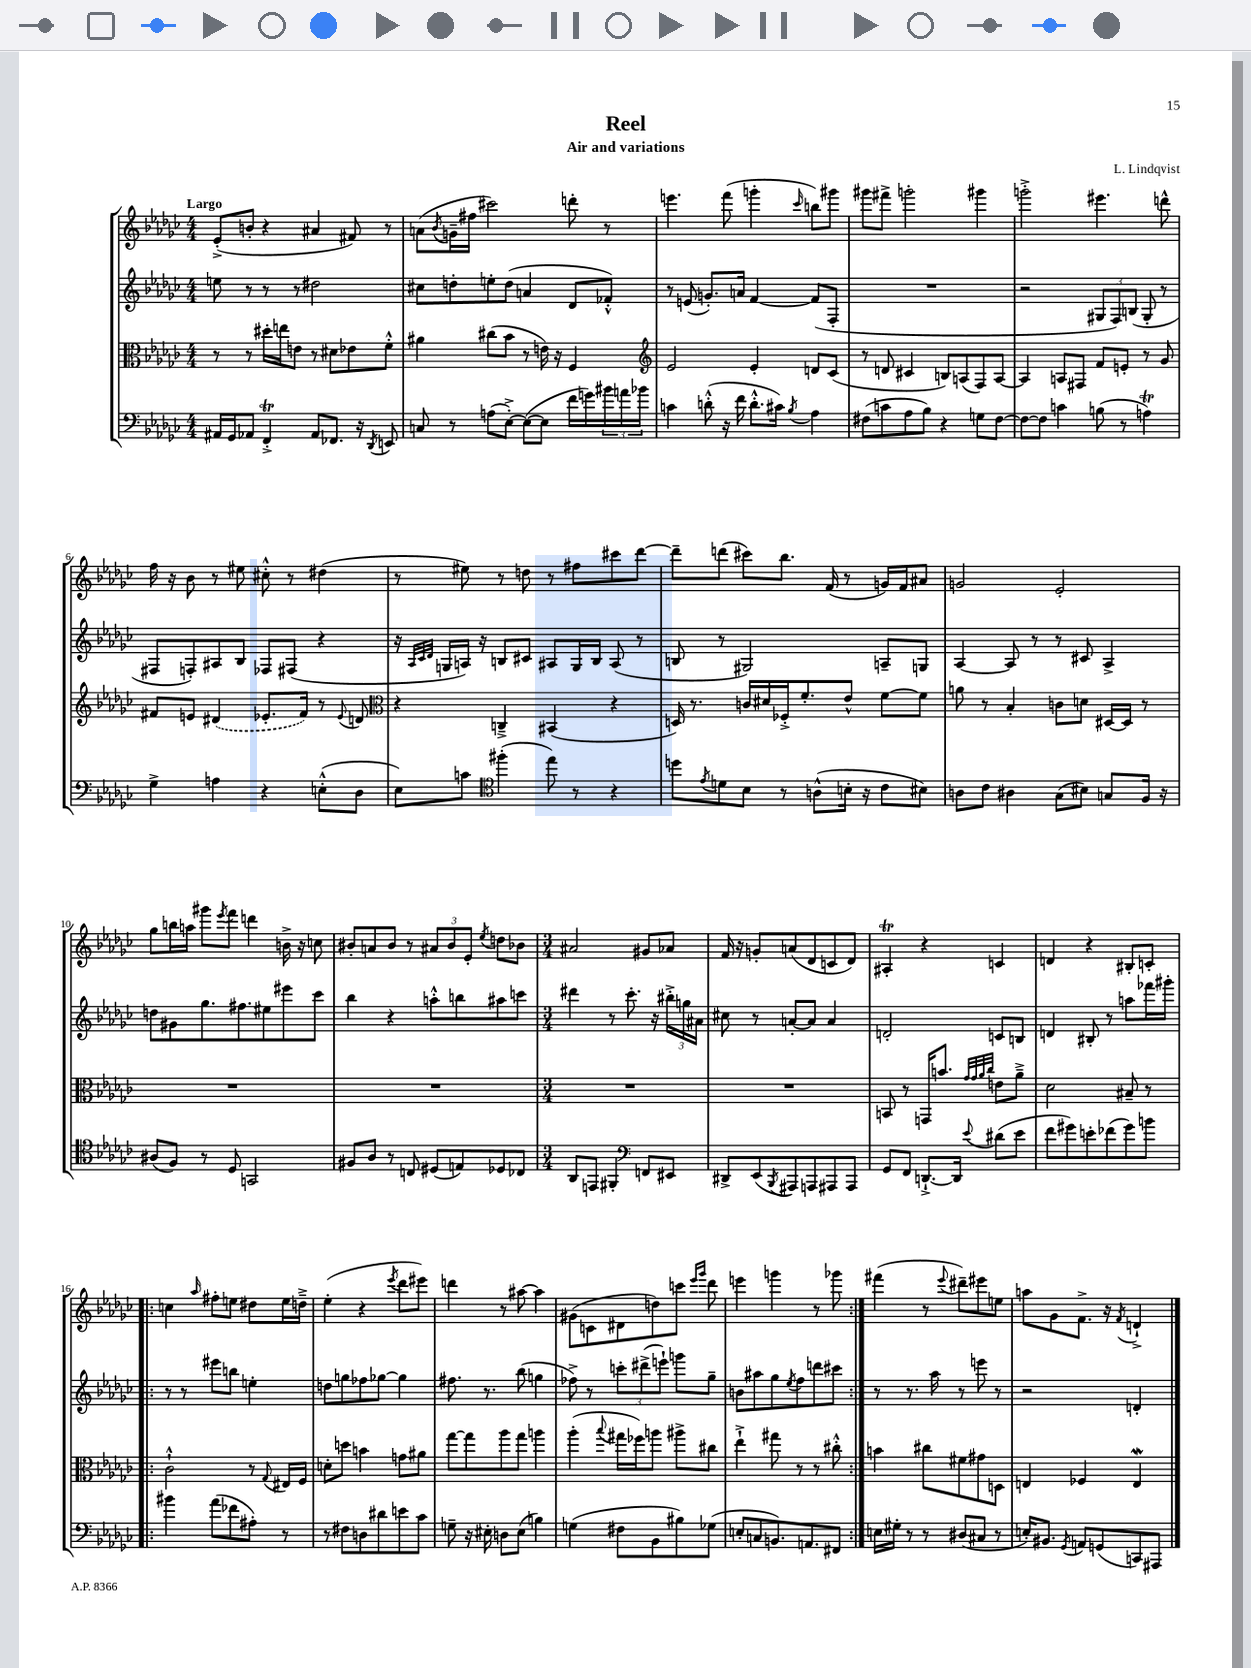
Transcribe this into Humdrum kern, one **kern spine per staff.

**kern	**kern	**kern	**kern
*part4	*part3	*part2	*part1
*staff4	*staff3	*staff2	*staff1
*clefF4	*clefC3	*clefG2	*clefG2
*k[b-e-a-d-g-c-]	*k[b-e-a-d-g-c-]	*k[b-e-a-d-g-c-]	*k[b-e-a-d-g-c-]
*M4/4	*M4/4	*M4/4	*M4/4
=1	=1	=1	=1
!	!	!	!LO:TX:a:B:t=Largo
16AA#X/LL	8r	8een\	(8e-'^/L
16GG-/J	.	.	.
8AA-X/J	8r	8r	8bn'/J
4FFt'^/	16dd#X'\LL	8r	4r
.	16een\J	.	.
.	8en\J	8r	.
8AA-/L	8r	2dd#X\	4a#X/
8.FF-X/J	8d#X\L	.	.
.	8e-X\	.	8f#X/)
16r	.	.	.
8qDD-/	.	.	.
8EEn/	8f'^^\J	.	8r
=2	=2	=2	=2
8Cn/	4a#X\	8cc#X\L	(8an\L
.	.	.	8qb-/
8r	.	8ddn'\	16gn~\L
.	.	.	16ff#X\JJ
(8An\L	(8cc#X\L	8een'\	2ccc#X\)
[8E-'^\J)	8b-\J	(8dd\J	.
(8E-\L_	8r	4an/	.
8E-\J]	16en\)	.	.
.	16r	.	.
16f\LL	4F/	8d-/L	8dddn'\
16gn\)	.	.	.
24b#X\	.	8f-X'^^/J)	8r
24an\	.	.	.
24b-X\JJ	.	.	.
=3	=3	=3	=3
*	*clefG2	*	*
4cn\	2e-/	8r	4.eeen\
.	.	(8en/	.
(8dn'^^\	.	8.gn'/L)	.
16r	.	.	(8fff\
16f\	.	16an/Jk	.
8.d'^^\L	4e-'/	[4f/	4gggn'\
16c#X\Jk)	.	.	.
8qB-/	.	.	16qqccc-/
4A-\	8dn/L	(8f/L]	8bbn\L)
.	(8c-/J	8F'/J	8ggg#X\J
=4	=4	=4	=4
(8F#X\L	8r	1r	8ggg#X\L
8cn\	8dn/	.	8fff#X^\J
8A-\	4c#X/	.	2gggn'\
8B-\J)	.	.	.
4r	8Bn/L)	.	.
.	(8An/	.	.
8Gn\L	8F/)	.	4ggg#X\
[8F#\J	[8A/J	.	.
=5	=5	=5	=5
8F#\L_	4A/]	2r	2gggn'^\
8F#\J]	.	.	.
4cn\	8An/L	.	.
.	8F#X/J	.	.
(8Bn\	8f/L	12G#X/L	4.eee#X\
.	.	12F/)	.
8r	8en'/J	.	.
.	.	(12Bn/J	.
4Ant\)	8r	8G#'/	.
.	8g-/	8r	8dddn^^\
!!LO:LB:g=z
=6	=6	=6	=6
4G-^\	8f#X/L	8F#X/L	16ff\
.	.	.	16r
.	8en/J	8Fn'/)	8b-\
4An\	(4d#X/	8A#X/	8r
.	.	8B-/J	8ee#X\
4r	8.e-X'/L	8F-X/L	8cc#X'^^\
.	.	(8F#X/J	8r
.	16f#/Jk)	.	.
(8En'^^\L	8r	4r	(4dd#X\
.	8qqe-/	.	.
8D-\J	8dn/	.	.
=7	=7	=7	=7
*	*clefC3	*	*
8E-\L)	4r	16r	8r
.	.	32qqA-/LLL	.
.	.	32qqc-/	.
.	.	32qqd-/JJJ	.
.	.	16Gn/LL	.
8cn\J	.	16An/JJ)	8ee#X\)
.	.	16r	.
*clefC4	*	*	*
(4ff#X'\	4Cn~^/	8Bn/L	8r
.	.	8c#X/J	8ddn\
8ee-\)	(4BB#X/	8A#X/L	8r
8r	.	16G/L	8ff#X\L
.	.	16B/JJ	.
4r	4r	(8A#/	8ccc#X\
.	.	8r	[8ddd-\J
=8	=8	=8	=8
8ddn\L	16Dn/)	8Bn/	8ddd-~\L]
.	8.r	.	.
8qe-/	.	.	.
8dn\	.	8r	(8dddn\J
8B-\J	16cn/LL	2G#X/)	8ccc#X\L)
.	16d#X/	.	.
8r	16F-X'^/J	.	8.bb-\J
.	8.f'/	.	.
(8An^^\L	.	.	.
.	.	.	(16f/
16Bn'\Jk	8e-^^/J	.	8r
16r	.	.	.
8c-\L	[8f\L	8An~/L	16gn/LL)
.	.	.	16f/J
8B#X\J)	8f\J]	8Gn/J	8a#X/J
=9	=9	=9	=9
8An\L	8an\	[4A-/	2gn/
8c-\J	8r	.	.
4A#X\	4B-'/	8A-/]	.
.	.	8r	.
(8G-\L	8cn\L	8r	2e-'/
8B#X\J)	8dn\J	8c#X/	.
8Gn/L	[16D#X/LL	4A-^/	.
.	16D#/JJ]	.	.
16F/Jk	8r	.	.
16r	.	.	.
!!LO:LB:g=z
=10	=10	=10	=10
(8A#X/L	1r	8ddn\L	8gg-\L
8F/J)	.	8g#X\	16bbn\L
.	.	.	16aan\JJ
8r	.	8.gg-\	8ggg#X\L
.	.	.	8qeee-/
8D-/	.	.	8fff\J
.	.	8.ff#X\	.
2GGn/	.	.	4dddn\
.	.	8ee#X\	.
.	.	8eee#X\	16bn^\
.	.	.	16r
.	.	8ccc-\J	8ccn\
=11	=11	=11	=11
8F#X/L	1r	4bb-\	8b#X'/L
8A-/J	.	.	8an/
8r	.	4r	8b#/J
8Cn/	.	.	8r
(8D#X/L	.	8aan'^^\L	12a#X/L
.	.	.	12b#/
8En/)	.	8bbn\	.
.	.	.	12e-'/J
.	.	.	8qee-/
8D-X/	.	8aa#X\	8ddn\L
8C-X/J	.	8cccn\J	8b-X\J
=12	=12	=12	=12
*M3/4	*M3/4	*M3/4	*M3/4
8AA-/L	2.r	4ddd#X\	2a#X/
8EEn/J	.	.	.
4FF#X'/	.	8r	.
.	.	8.ccc-'\	.
*clefF4	*	*	*
8FFn/L	.	.	8g#X/L
.	.	16r	.
8EE#X/J	.	24bb#X'^\LL	8a-X/J
.	.	24ggn\	.
.	.	24a#X\JJ	.
=13	=13	=13	=13
8DD#X^/L	2.r	8cc#X\	16f/
.	.	.	16r
(8EE-/	.	8r	8gn'/L
8qBBB-/	.	.	.
8AAA#X/)	.	[8an'/L	(8an/
8AAAn/	.	8a/J]	8d-/
8AAA#X/	.	4a/	8cn/
8AAA#/J	.	.	8d-/J)
=14	=14	=14	=14
8GG-/L	8BBn/	2dn'/	4A#Xt'/
8FF/J	8r	.	.
[8.DDn`^/L	16GGn/KL	.	4r
.	8.bn/J	.	.
16DD/Jk]	.	.	.
.	32qqg-/LLL	.	.
.	32qqg-/	.	.
.	32qqa-/	.	.
8qqe-/	32qqcc-/JJJ	.	.
(8d#X\L	8en\L	8cn/L	4cn/
8e-\J	8a-~^\J	8Bn/J	.
=15	=15	=15	=15
8f\L	2d-\	4dn/	4dn/
8g#X\)	.	.	.
8en'\	.	8B#X'/	4r
(8f-X\	.	8r	.
8g#\)	8B#X~/	8aan\L	8B#X'/L
8bn\J	8r	16fff-X\L	8cn'/J
.	.	16ggg#X'\JJ	.
!!LO:LB:g=z
=16!|:	=16!|:	=16!|:	=16!|:
4b#X\	2c-`^^\	8r	4ccn\
.	.	8r	.
.	.	.	16qqaa-/
(8a-\L	.	8eee#X\L	8ff#X'\L
8f-X\	.	8bbn\J	8een\J
8A#X'\J)	8r	4een'\	8dd#X\L
.	8qqG-/	.	.
8r	16E#X/LL	.	16ee\L
.	16F/JJ	.	16ddn~^\JJ
=17	=17	=17	=17
8r	8dn'\L	8ddn\L	(4ee-'\
8F#X\L	8ddn\J	8ggn\	.
8Dn\	4bn\	8ff-X\	4r
8d#X\	.	[8gg-X\J	.
.	.	.	8qeee-/
8en\	8gn\L	4gg-\]	8ddd-\L
8c-\J	8a#X\J	.	8eee#X\J)
=18	=18	=18	=18
8Gn~\	[8gg-\L	8.ff#X\	4dddn\
16r	8gg-\]	.	.
16E#X'\	.	8.r	.
8Dn\L	8aa-\	.	8r
(8E#\J	8gg-\J	(8bb-\	[8aa#X\
4Bn\)	4aan\	4ggn\	4aa#\]
=19	=19	=19	=19
(4Gn\	(4aa-'\	8ff-X^\)	(8g#X\L
.	.	8r	8cn\
.	8qqbb-/	.	.
8F#X\L	16gg#X\LL	12cccn'\L	8d#X\
.	16ff-X\J)	.	.
.	.	(12ddd#X^\	.
8BB-\	8aan\J	.	8ddn\)
.	.	12eeen`\J)	.
8B#X\)	8aa#X^\L	8gggn\L	8cccn\J
.	.	.	16qqeee-/LL
.	.	.	16qqggg-/JJ
(8G-X\J	8cc#X\J	8gg-~\J	8ddd-\
=20	=20	=20	=20
8En'/L	4ee-`^\	8bn\L	4eeen\
8Cn/	.	8aa#X\	.
8.BBn/)	8gg#X\	8gg-\	4gggn\
.	.	8qee-/	.
.	8r	8ff\	.
8.AAn/	.	.	.
.	8r	8dddn\	8r
8FF#X/J	8cc#X'^^\	8ccc#X\J	8ggg-X\
=21:|!	=21:|!	=21:|!	=21:|!
16En\LL	4bn\	8r	(4fff#X\
16G#X'\JJ	.	.	.
8r	.	8.r	.
8r	8cc#X\L	.	8r
.	.	16aa-\	.
.	.	.	8qqeee-/
(8D#X/L	8f#X\	8r	8ddd#X~\L)
8C#X/J	8g#X\	8eeen\	8eee#X\
8r	8Dn\J	8r	8een\J
=22	=22	=22	=22
16En'/KL)	4En/	2r	8aan\L
8.BB#X/J	.	.	.
.	.	.	8g-\
8qGG-/	.	.	.
8AAn/L	4F-X/	.	8.f^\J
(8GGn/	.	.	.
.	.	.	16r
.	.	.	8qf/
8CCn/)	4EW/	4dn'/	4dn`^/
8AAA#X/J	.	.	.
==	==	==	==
*-	*-	*-	*-
